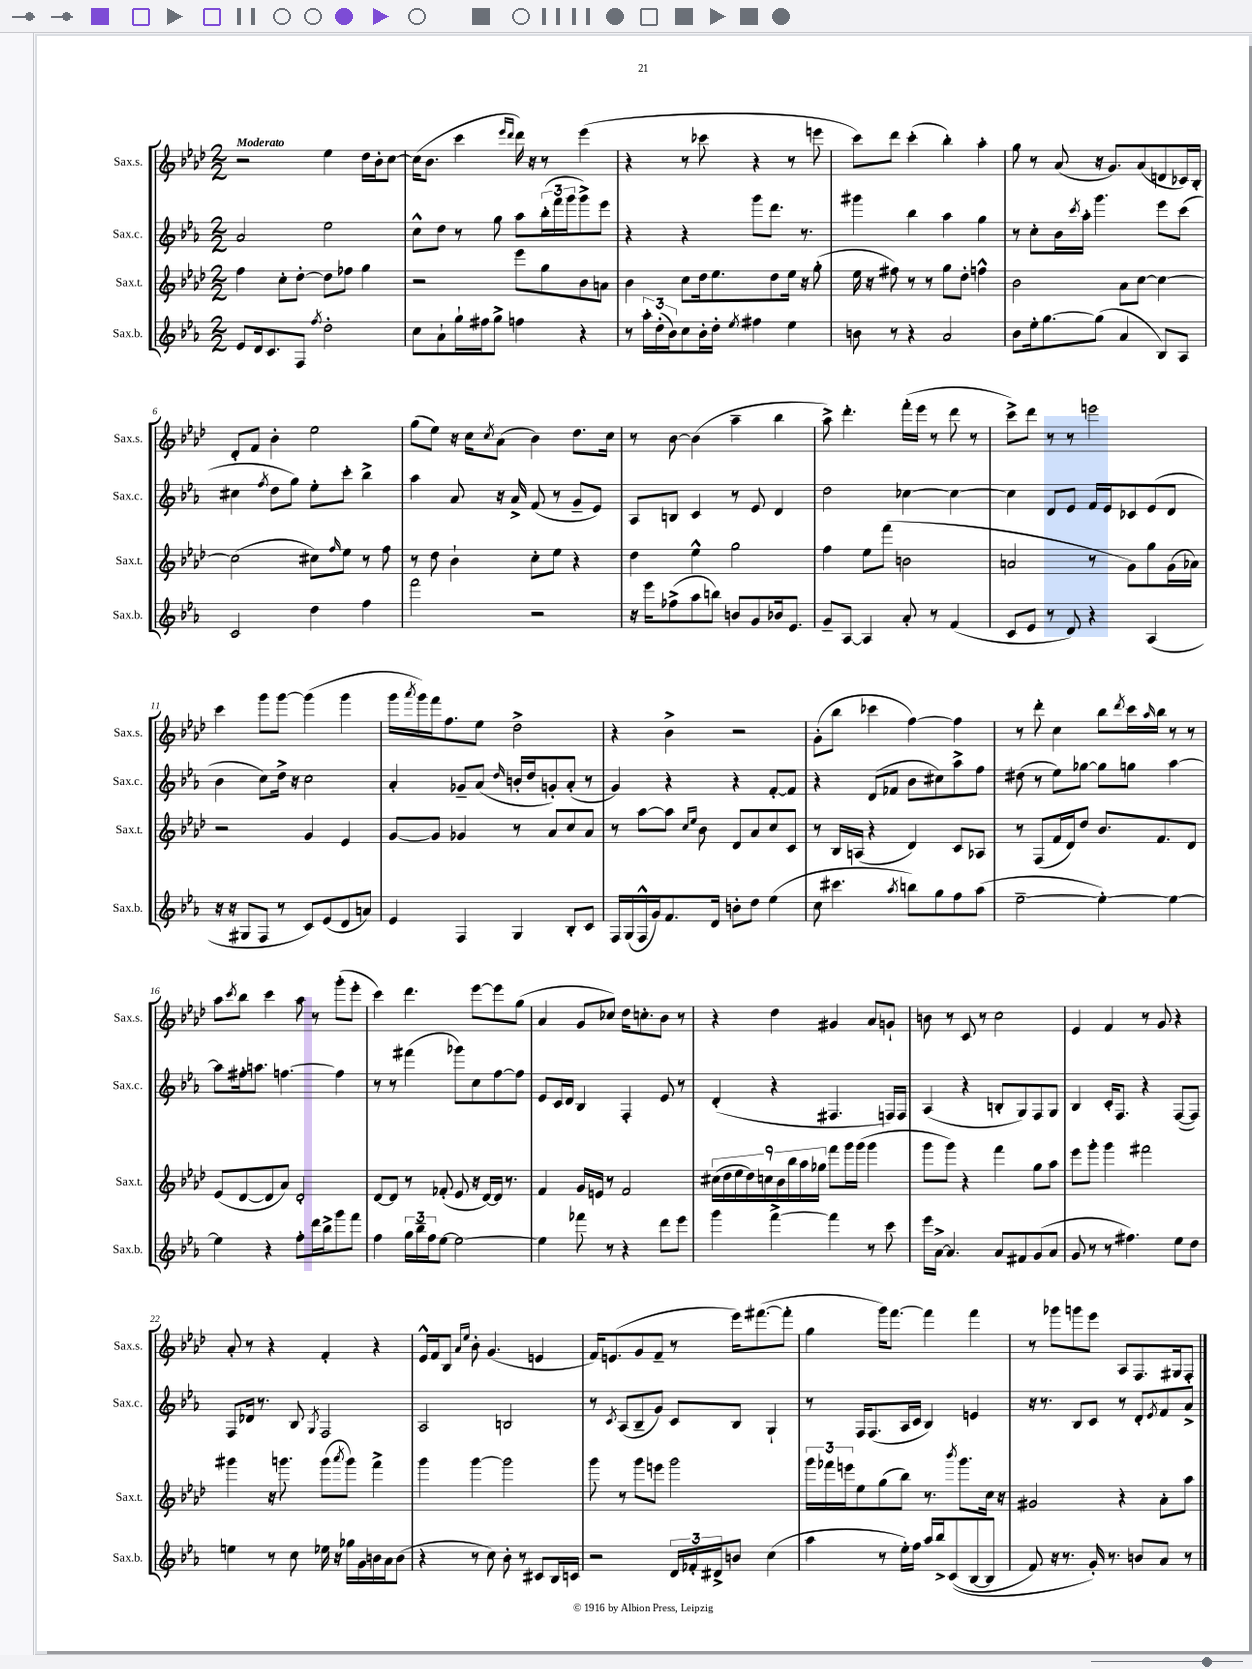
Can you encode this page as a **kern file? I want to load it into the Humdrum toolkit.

**kern	**kern	**kern	**kern
*staff4	*staff3	*staff2	*staff1
*clefG2	*clefG2	*clefG2	*clefG2
*k[b-e-a-]	*k[b-e-a-d-]	*k[b-e-a-]	*k[b-e-a-d-]
*M2/2	*M2/2	*M2/2	*M2/2
8e-/L	4ff\	2a-/	2r
16d/k	.	.	.
8.c/	.	.	.
.	8cc'\L	.	.
8F/J	[8dd-'\J	.	.
8qff/	.	.	.
2dd'\	8dd-\]L	2ee-\	4ee-\
.	8ff-\J	.	.
.	4gg\	.	16dd-\LL
.	.	.	16b-'\J
.	.	.	[8cc\J
=	=	=	=
8cc\L	2r	8cc^^\L	(16cc\]LK
.	.	.	8.b-\J
8a-`\	.	8dd\J	.
16gg`\L	.	8r	4ccc\
16ff#\J	.	.	.
8gg^\J	.	8gg\	.
.	.	.	16qqeee-/LL
.	.	.	16qqddd-/JJ
4ff\	8eee-\L	8aa-\L	16ddd-\)
.	.	.	16r
.	8gg\	(24bb-'\L	8r
.	.	24fff\	.
.	.	24ggg\J	.
4r	8b-\	8ggg^\)	(4eee-\
.	8a\J	8eee-\J	.
=	=	=	=
8r	4b-\	4r	4r
24aa-'\LL	.	.	.
(24dd'\	.	.	.
24b-\J)	.	.	.
8cc\	8cc\L	4r	8r
16b-'\L	16dd-\k	.	8ccc-\
16dd'\JJ	8.ee-\	.	.
8qee-/	.	.	.
4ff#\	.	8ggg\L	4r
.	8dd-\	8.ddd\J	.
4ee-\	16ee-\Jk	.	8r
.	16r	8.r	.
.	(8gg'\	.	8eee\
=	=	=	=
8b\	16ee-\	4ggg#\	8ccc\L)
.	16r	.	.
8r	8ff#\)	.	8ddd-\J
4r	8r	4bb-\	(4ccc'\
.	8r	.	.
2a-/	8gg\L	4aa-\	4bb-'\)
.	8dd-'\J	.	.
.	4ff^^\	4gg\	4aa-'\
=	=	=	=
8b-\L	2b-\	8r	8gg\
16ee-'\k	.	8cc'\L	8r
[8.gg\	.	.	.
.	.	16b-\L	(8a-/
.	.	8qccc/	.
.	.	16aa-'\JJ	.
(8gg\]J	.	4.ggg\	16r
.	.	.	8.g/L)
4a-/	8a-\L	.	.
.	[8cc\J	.	(8a-/
8B-/L)	4cc\_	8eee-\L	8d/
8A-/J	.	(8ccc\J	16c-/L)
.	.	.	16B-'/JJ
=	=	=	=
2c/	(2cc\]	4cc#\	8d-'/L
.	.	.	8f/J
.	.	8qff/	.
.	.	8dd\L	4b-'\
.	.	8gg\J)	.
4dd\	8cc#\L)	8ee-'\L	2ee-\
.	16qqff/	.	.
.	8ee-\J	8ccc'\J	.
4ff\	8r	4bb-^\	.
.	8ff\	.	.
=	=	=	=
2fff\	8r	4aa-\	(8gg\L
.	8dd-\	.	8ee-\J)
.	4b-`\	8a-/	16r
.	.	.	16cc\LK
.	.	.	8qcc/
.	.	16r	(8a-\J
.	.	16a-^/	.
2r	8cc'\L	(8f/	4b-\)
.	8ee-\J	8r	.
.	4r	8g~/L	8.dd-\L
.	.	8e-/J)	.
.	.	.	16cc\Jk
=	=	=	=
16r	4dd-\	8A-/L	8r
16eee-\LK	.	.	.
(8ff-^\	.	8B/J	[8b-\
8aa-\	4ee-^^\	4c/	(4b-\]
8bb\J)	.	.	.
8b/L	2gg\	8r	4aa-~\
8g/	.	8e-/	.
16b-/k	.	4d/	4bb-\
8.e-/J	.	.	.
=	=	=	=
8g~/L	4ff\	2dd\	8aa-^\)
[8A-/J	.	.	4.ddd-'\
4A-/]	8ee-\L	.	.
.	(8fff\J	.	.
8a-'/	2b\	[4cc-\	(16fff'\LL
.	.	.	16eee-\JJ
8r	.	.	8r
(4f/	.	4cc-\_	8ddd-\
.	.	.	8r
=	=	=	=
8c/L	2a/	4cc-\]	8ccc^\L)
8e-/J	.	.	8ddd-\J
8r	.	8d/L	8r
8d/)	.	8e-/J	8r
4r	8r	16f/LL	2eee\
.	.	16e-/J	.
.	8g\L)	8c-/	.
(4A-/	8gg\	(8e-/	.
.	(16g\L	8d/J	.
.	16a-\JJ)	.	.
=	=	=	=
16r	2r	4b-\	4ccc\
16r	.	.	.
8G#/L	.	.	.
8F/J	.	8cc\L)	8ggg\L
8r	.	16dd^\Jk	[8ggg\J
.	.	16r	.
8c/L)	4g/	2cc\	(4ggg\]
(8e-/	.	.	.
8d/	4e-/	.	4ggg\
8a/J)	.	.	.
=	=	=	=
4e-/	[8g/L	4a-'/	16ggg\LL
.	.	.	8qaaa-/
.	.	.	16ggg\)
.	8g/]J	.	16fff\J
.	.	.	8.ff\
4F/	4g-/	8g-~/L	.
.	.	(8a-/J	8ee-\J
.	.	16qqdd/	.
4G/	8r	16b'/LL	2dd-^\
.	.	16dd/J	.
.	8a-/L	8g'/)	.
8B-'/L	8cc/	(8a-'/J	.
8c/J	8a-/J	8r	.
=	=	=	=
16F/LL	8r	4g/)	4r
(16G/	.	.	.
16F^^/	[8aa-\L	.	.
16g/J)	.	.	.
8.f/	8aa-\]J	4r	4b-^\
.	16qqcc/LL	.	.
.	16qqee-/JJ	.	.
.	8b-\	.	.
16d/Jk	.	.	.
8b'\L	8d-/L	4r	2r
8dd\J	8a-/	.	.
(4ee-\	8cc/	[8f'/L	.
.	8c/J	8f/]J	.
=	=	=	=
8cc\	8r	4r	(8g'\L
4.ccc#\	16B-/LL	.	8bb-\J
.	(16A/JJ	.	.
.	4r	(8d/L	4ccc-\
.	.	8f-/J	.
8qaa-/	.	.	.
8bb\L)	4d-/)	8b-\L	[4ff\)
8gg\	.	8cc#\)	.
8ff\	8c/L	8aa-^\	4ff\]
(8aa-\J	8A-/J	8ff\J	.
=	=	=	=
[2ee-~\	8r	(8dd#\	8r
.	(8F/L	8r	8ddd-'\
.	16f/L	8ee-\L)	4cc\
.	16d-/J)	.	.
.	8dd-/J	[8gg-\J	.
4ee-'\_)	8.b-/L	8gg-\]L	8bb-\L
.	.	.	8qddd-/
.	.	8gg\J	16ccc\L
.	.	.	16qqaa-/
.	8.f/	.	16bb-\JJ
4ee-\_	.	[4aa-\	8r
.	8d-/J	.	8r
=	=	=	=
4ee-\]	(8e-/L	8aa-\]L	8aa-\L
.	.	.	8qccc/
.	[8d-/	16ff#'\k	8bb-\J
.	.	8.aa\J	.
4r	8d-/]	.	4ccc\
.	8a-/J)	[4.ff\	.
8ff'\L	2d-'/	.	8aa-\
16ddd\L	.	.	8r
16bb-^\J	.	.	.
8ggg\	.	4ff\]	(8ggg'\L
8fff\J	.	.	8eee-'\J
=	=	=	=
4ff\	[8d-/L	8r	4ccc\)
.	8d-/]J	8r	.
24gg\LL	8r	(4fff#\	4.ddd-\
24bb-~\	.	.	.
24ff\J	.	.	.
[8ee-\J	(8f-'/	.	.
2ee-\_	8e-/	8ggg-\L)	.
.	16r	8cc\	[8eee-\L
.	[16d-/LL)	.	.
.	16d-/]JJ	[8ff\	8eee-\]
.	8.r	.	.
.	.	8ff\]J	(8gg\J
=	=	=	=
4ee-\]	4f/	8e-/L	4a-/
.	.	16c/L	.
.	.	16d/JJ	.
8fff-\	16g/LL	4B-/	8g/L
.	16e/JJ	.	.
8r	8r	.	8cc-/J)
4r	2f/	4F'/	16dd-\LK
.	.	.	8.cc'\
8ddd\L	.	8e-/	8b-\J
8eee-\J	.	8r	8r
=	=	=	=
4ggg\	(18cc#\LL	(4d'/	4r
.	18dd-\	.	.
.	18ee-\	.	.
.	18dd-\)	.	.
.	18cc\	.	.
[4fff^\	.	4r	4dd-\
.	18b-\	.	.
.	18bb-\	.	.
.	18aa-\	.	.
.	18gg-\JJ	.	.
4fff\]	8fff\L	4.F#/	4g#/
.	16ggg\L	.	.
.	(16ggg\JJ	.	.
8r	4ggg\	.	8a-/L
8ccc\	.	16F/LL)	8g`/J
.	.	16F/JJ	.
=	=	=	=
16eee-\LL	8ggg\L	(4A-/	8b\
[16a-^\JJ	.	.	.
4.a-/]	8ggg\J)	.	8r
.	4r	4r	8c/
.	.	.	8r
8a-/L	4fff\	8B'/L	2cc\
8f#/	.	8G/)	.
(8g/	8gg\L	8F/	.
8a-/J	8aa-\J	8G/J	.
=	=	=	=
8g/	8eee-\L	4B-/	4e-/
8r	8ggg'\J	.	.
8r	4ggg\	16c'/LK	4f/
.	.	8.F/J	.
4.ff#\)	.	.	.
.	2fff#\	4r	8r
.	.	.	8g/
8ee-\L	.	([8F/L	4r
8dd\J	.	8F/]J)	.
=	=	=	=
4ee\	4ggg#\	8F/L	8a-'/
.	.	16d-/Jk	8r
.	.	8.r	.
8r	16r	.	4r
.	8.ggg\	.	.
8cc\	.	8B-/	.
.	.	8qG/	.
16ee-\	(8ggg\L	2F/	4f'/
16r	.	.	.
.	8qaaa-/	.	.
16gg-\LL	8ggg\J)	.	.
16g\	.	.	.
16b\	4fff^\	.	4r
16a-\J	.	.	.
(8b\J	.	.	.
=	=	=	=
4r	4ggg\	2A-/	16e-^^/LL
.	.	.	16f/J
.	.	.	8B-/J
.	.	.	16qqa-/LL
.	.	.	16qqee-/JJ
8r	[4ggg\	.	8b-'\
8cc\)	.	.	(4.g/
8b-'\	2ggg\]	2B/	.
8r	.	.	.
8c#/L	.	.	4e/
16B-/L	.	.	.
16c/JJ	.	.	.
=	=	=	=
2r	8ggg\	8r	16f/LK)
.	.	.	(8.e/
.	.	8qc/	.
.	8r	(8A-/L	.
.	8ggg\L	8B-~/	8g/
.	8eee\J	8g/J)	8f~/J
24d/LL	2ggg\	8c/L	8r
24f-'/	.	.	.
24d#^/J	.	.	.
8b/J	.	8B-/J	16eee-\LK)
.	.	.	([8.fff#\
(4cc\	.	4G`/	.
.	.	.	8fff#'\]J
=	=	=	=
4aa-\	24ggg\LL	8r	4gg\
.	24fff-\	.	.
.	24eee\J	.	.
.	8ee-\	16F/LK	.
.	.	(8.F/	.
8r	(8gg\	.	16ggg\LK)
.	.	.	[8.fff\J
16ee-'\LL)	8bb-\J)	16A-/L	.
16ff\JJ	.	16c/JJ	.
16aa-/LL	8.r	4B-/)	4fff\]
16bb-^/J	.	.	.
&((8c/	.	.	.
.	8qbbb-/	.	.
.	8.ggg\L	.	.
[8B-/	.	4e/	4fff\
8B-/]J	16cc\Jk	.	.
.	16r	.	.
=	=	=	=
8f/)	2g#/	16r	8r
.	.	8.r	.
16r	.	.	8ggg-\L
8.r	.	.	.
.	.	8B-/L	8ggg\
16g'/&)	.	8c/J	8eee-\J
8.r	.	.	.
.	4r	8r	8A-/L
8b/L	.	8d'/L	8.F/
.	.	8qe-/	.
8a-/J	8a-'\L	8f/	.
.	.	.	16G#/k
8r	8aa-\J	8a-^/J	8F'/J
==	==	==	==
*-	*-	*-	*-
